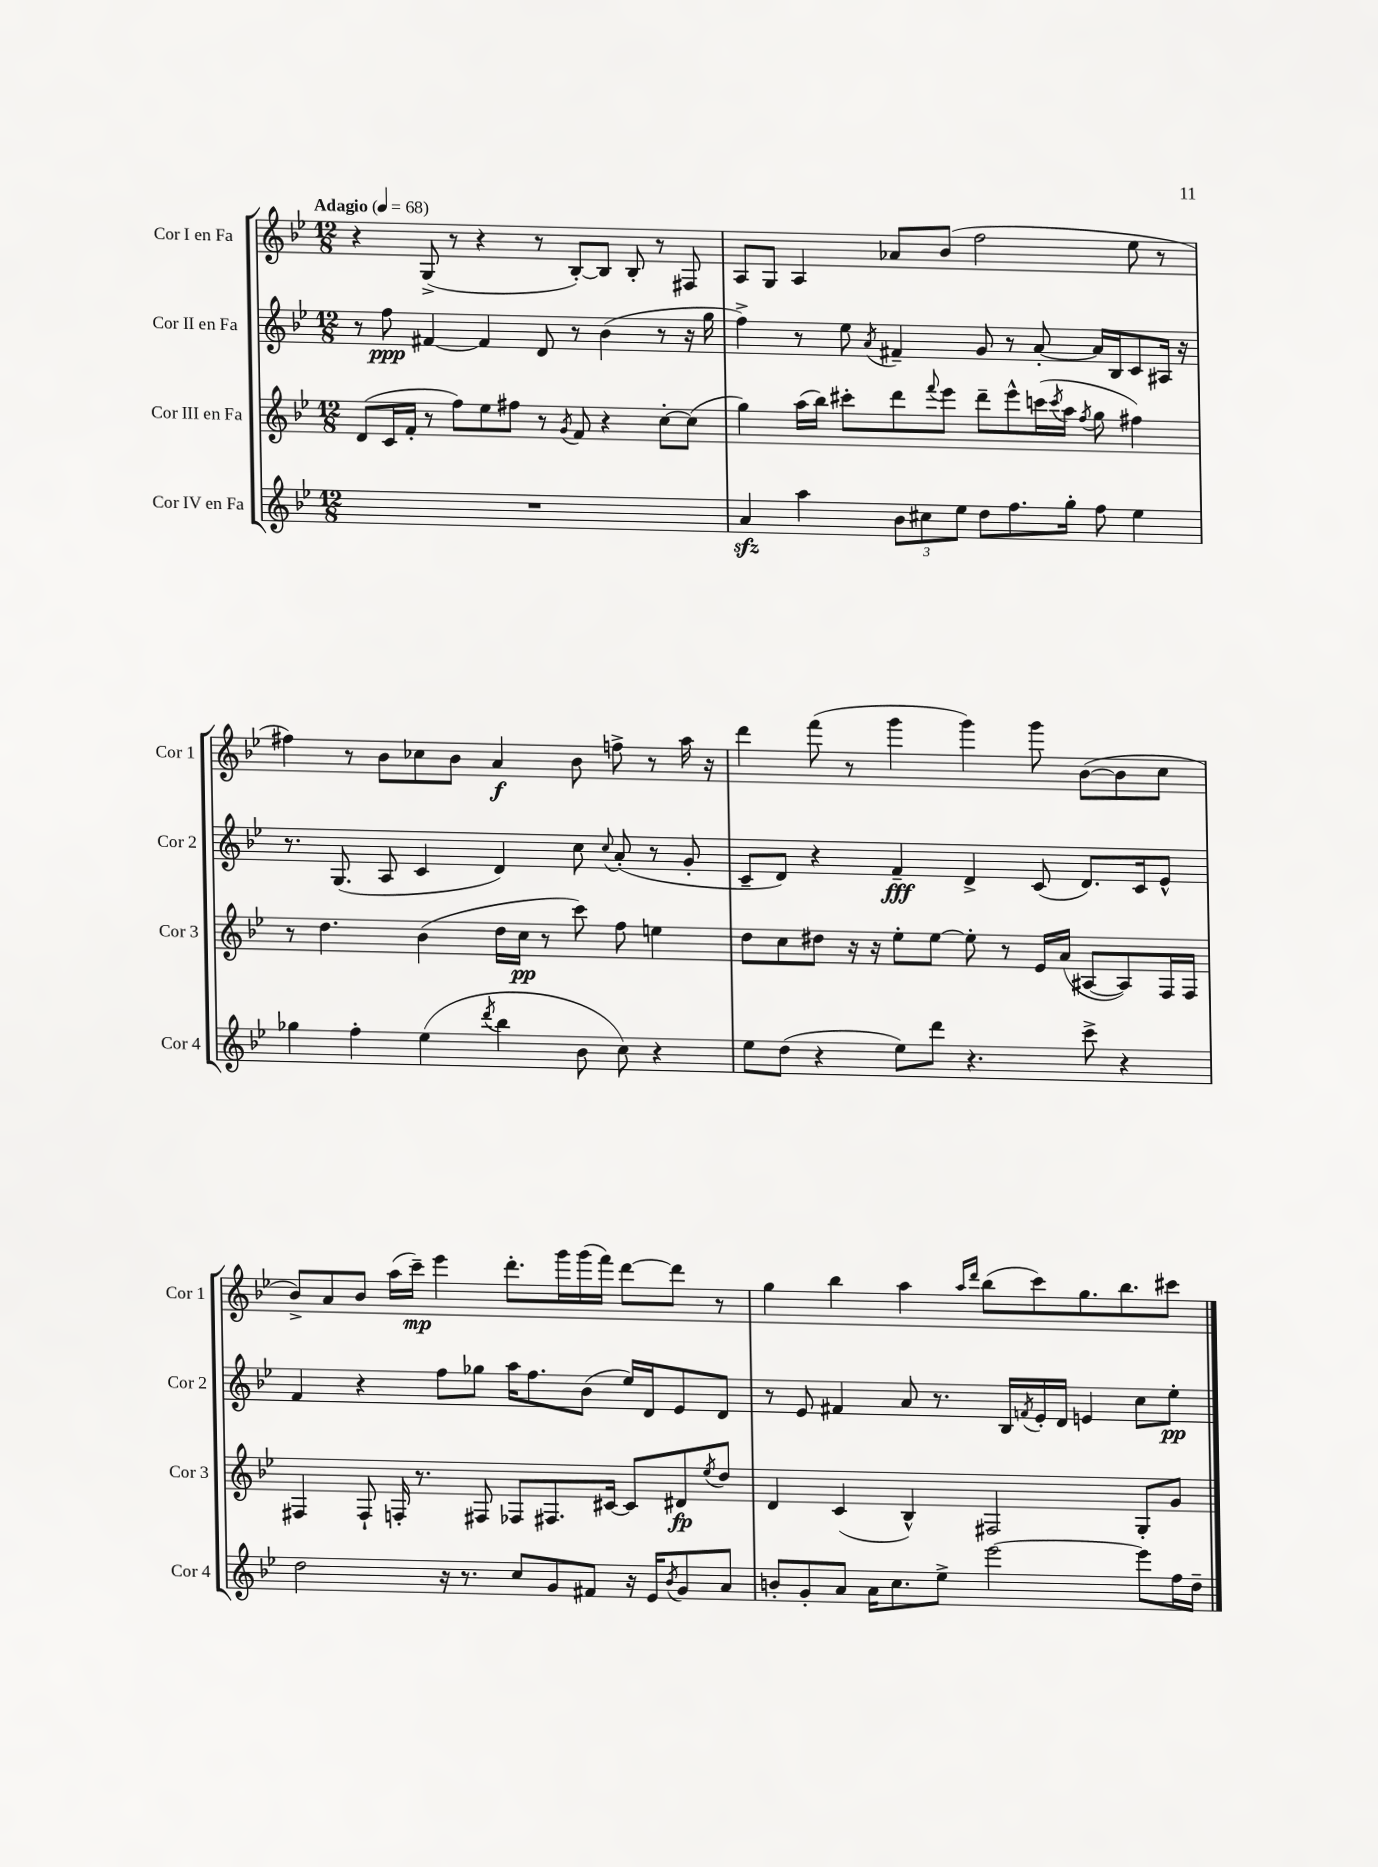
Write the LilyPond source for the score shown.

<<
\new StaffGroup <<
\new Staff = "s0" \with { instrumentName = "Cor I en Fa" shortInstrumentName = "Cor 1" } {
    \clef treble \key bes \major \numericTimeSignature \time 12/8 \tempo "Adagio" 4 = 68
    r4 g8->( r8 r4 r8 bes8~-.) bes8 bes8-. r8 fis8 |
    a8 g8 a4 aes'8 bes'8( f''2 ees''8 r8 |
    fis''4) r8 bes'8 ces''8 bes'8 a'4\f bes'8 f''8-> r8 a''16 r16 |
    d'''4 f'''8( r8 g'''4 g'''4) g'''8 bes'8~( bes'8 c''8 |
    bes'8->) a'8 bes'8 a''16( c'''16--\mp) ees'''4 d'''8.-. g'''16 g'''16( f'''16) d'''8~ d'''8 r8 |
    g''4 bes''4 a''4 \grace { a''16 d'''16 } bes''8( c'''8) g''8. bes''8. cis'''8 \bar "|." |
}
\new Staff = "s1" \with { instrumentName = "Cor II en Fa" shortInstrumentName = "Cor 2" } {
    \clef treble \key bes \major \numericTimeSignature \time 12/8
    r8 f''8\ppp fis'4~ fis'4 d'8 r8 bes'4( r8 r16 g''16 |
    f''4->) r8 ees''8 \acciaccatura { a'8 } fis'4-- g'8 r8 a'8~-. a'16 bes16 c'8 ais16 r16 |
    r8. g8.( a8 c'4 d'4) c''8 \appoggiatura { c''8 } a'8-.( r8 g'8-. |
    c'8-- d'8) r4 f'4--\fff d'4-> c'8( d'8.) c'16 ees'8-^ |
    f'4 r4 f''8 ges''8 a''16 f''8. bes'8( ees''16) d'16 ees'8 d'8 |
    r8 ees'8 fis'4 a'8 r8. bes16 \acciaccatura { f'8 } ees'16-. d'16 e'4 c''8 ees''8-.\pp \bar "|." |
}
\new Staff = "s2" \with { instrumentName = "Cor III en Fa" shortInstrumentName = "Cor 3" } {
    \clef treble \key bes \major \numericTimeSignature \time 12/8
    d'8( c'16 f'16-. r8 f''8) ees''8 fis''8 r8 \acciaccatura { g'8 } f'8 r4 c''8~-. c''8( |
    g''4) a''16( bes''16) cis'''8-. d'''8 \appoggiatura { f'''8 } ees'''8 d'''8-- ees'''8-^ c'''16( \acciaccatura { c'''8 } a''16 \acciaccatura { f''8 } g''8 fis''4) |
    r8 d''4. bes'4( d''16 c''16\pp r8 c'''8) f''8 e''4 |
    d''8 c''8 dis''8 r16 r16 ees''8-. ees''8~ ees''8-. r8 ees'16 a'16( ais8~ ais8) f16 f16 |
    fis4 fis8-! f16-. r8. fis8 fes8 fis8. cis'16~ cis'8 dis'8\fp \acciaccatura { ees''8 } d''8 |
    d'4 c'4( bes4-^) fis2 g8-. g'8 \bar "|." |
}
\new Staff = "s3" \with { instrumentName = "Cor IV en Fa" shortInstrumentName = "Cor 4" } {
    \clef treble \key bes \major \numericTimeSignature \time 12/8
    R1. |
    a'4\sfz a''4 \tuplet 3/2 { bes'8 cis''8 ees''8 } d''8 f''8. g''16-. f''8 ees''4 |
    ges''4 f''4-. ees''4( \acciaccatura { d'''8 } bes''4 bes'8 c''8) r4 |
    ees''8 d''8( r4 ees''8) d'''8 r4. c'''8-> r4 |
    d''2 r16 r8. c''8 g'8 fis'8 r16 ees'16 \acciaccatura { bes'8 } g'8 a'8 |
    b'8-. g'8-. a'8 a'16 c''8. ees''8-> ees'''2~ ees'''8 f''16 d''16-- \bar "|." |
}
>>
>>
\layout { \context { \Score \remove "Bar_number_engraver" } }
